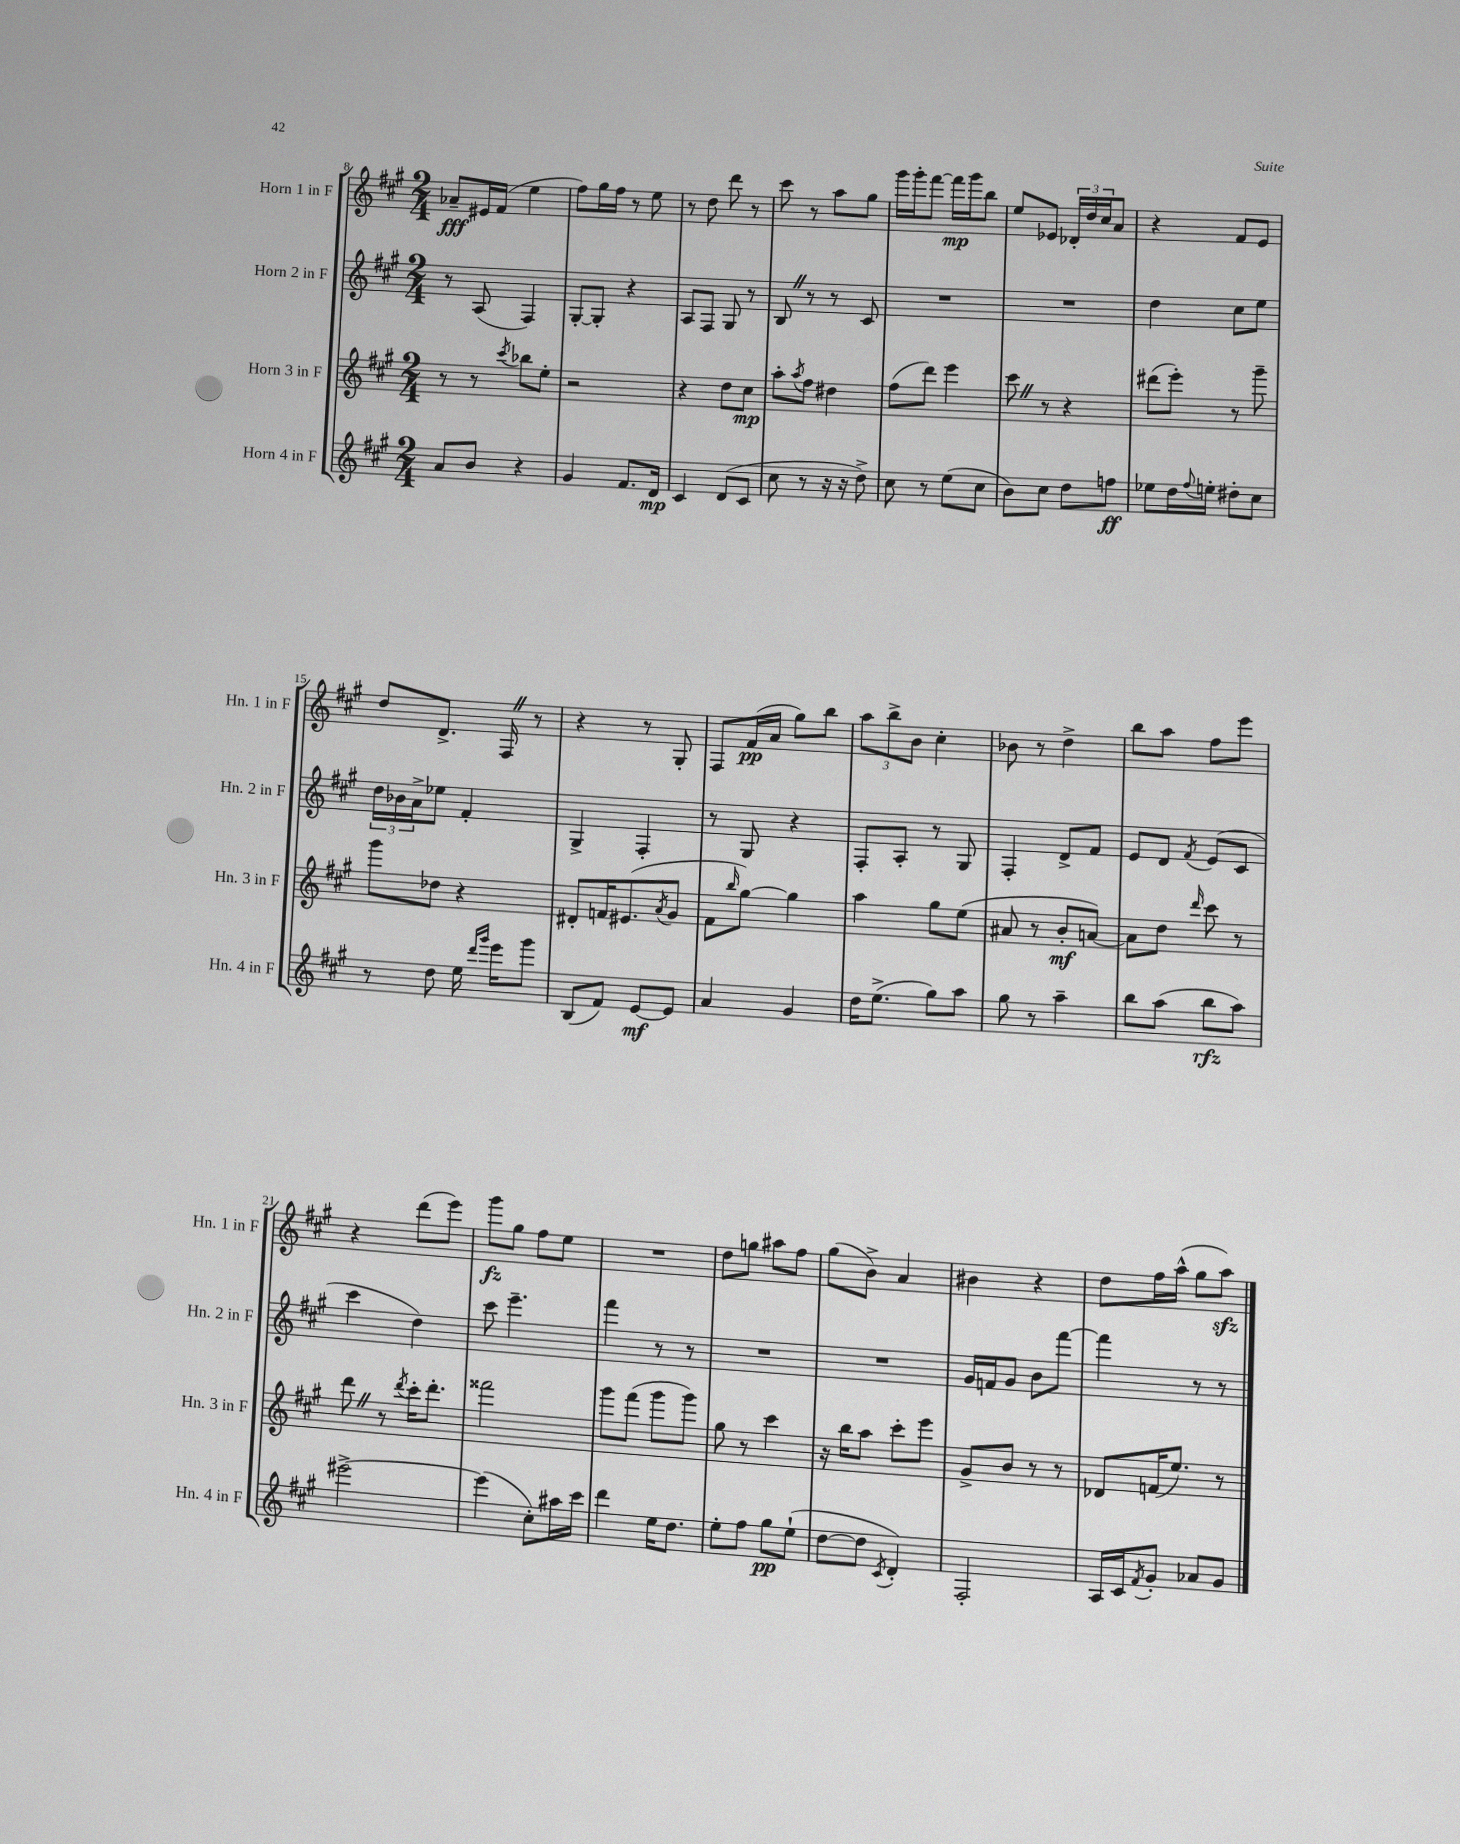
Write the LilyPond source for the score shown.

<<
\new StaffGroup <<
\new Staff = "s0" \with { instrumentName = "Horn 1 in F" shortInstrumentName = "Hn. 1 in F" } {
    \clef treble \key a \major \numericTimeSignature \time 2/4
    aes'8--\fff eis'16 fis'16( e''4 |
    fis''8) gis''16 fis''16 r8 e''8 |
    r8 d''8 d'''8 r8 |
    cis'''8 r8 a''8 gis''8 |
    gis'''16 gis'''16-. fis'''8~ fis'''16\mp gis'''16 b''8 |
    e''8 ees'8 \tuplet 3/2 { des'16-. d''16 cis''16 } a'8 |
    r4 fis'8 e'8 |
    d''8 d'8.-> fis16 \once \override BreathingSign.text = \markup { \musicglyph "scripts.caesura.straight" } \breathe r8 |
    r4 r8 gis8-. |
    fis8 fis'16\pp( a'16 gis''8) b''8 |
    \tuplet 3/2 { a''8 b''8-> b'8 } cis''4-. |
    bes'8 r8 d''4-> |
    b''8 a''8 fis''8 e'''8 |
    r4 d'''8( e'''8) |
    gis'''8\fz gis''8 fis''8 e''8 |
    R2 |
    d''8 g''8 ais''8 fis''8 |
    gis''8( b'8->) a'4 |
    bis'4 r4 |
    d''8 fis''16 a''16-^( gis''8 a''8\sfz) \bar "|." |
}
\new Staff = "s1" \with { instrumentName = "Horn 2 in F" shortInstrumentName = "Hn. 2 in F" } {
    \clef treble \key a \major \numericTimeSignature \time 2/4
    r8 a8( fis4) |
    gis8~-. gis8-. r4 |
    a8 fis8 gis8 r8 |
    b8 \once \override BreathingSign.text = \markup { \musicglyph "scripts.caesura.straight" } \breathe r8 r8 cis'8 |
    R2 |
    R2 |
    d''4 cis''8 e''8 |
    \tuplet 3/2 { d''16 bes'16 a'16-> } ees''8 fis'4-. |
    gis4-> fis4-. |
    r8 gis8 r4 |
    fis8-. a8-. r8 gis8 |
    fis4-. d'8-> fis'8 |
    e'8 d'8 \acciaccatura { fis'8 } e'8( cis'8 |
    cis'''4 d''4) |
    cis'''8 e'''4.-- |
    fis'''4 r8 r8 |
    R2 |
    R2 |
    gis'16 f'16 gis'8 b'8 fis'''8~ |
    fis'''4 r8 r8 \bar "|." |
}
\new Staff = "s2" \with { instrumentName = "Horn 3 in F" shortInstrumentName = "Hn. 3 in F" } {
    \clef treble \key a \major \numericTimeSignature \time 2/4
    r8 r8 \acciaccatura { cis'''8 } bes''8 e''8-. |
    r2 |
    r4 d''8 cis''8\mp |
    a''8-. \acciaccatura { a''8 } fis''8 dis''4 |
    fis''8( d'''8) e'''4 |
    cis'''8 \once \override BreathingSign.text = \markup { \musicglyph "scripts.caesura.straight" } \breathe r8 r4 |
    dis'''8( e'''8-.) r8 gis'''8-- |
    gis'''8 des''8 r4 |
    dis'8-. f'16 eis'8.( \acciaccatura { a'8 } gis'8 |
    fis'8 \grace { b''16 } gis''8~) gis''4 |
    a''4 gis''8 e''8( |
    ais'8 r8 b'8-.\mf a'8~) |
    a'8 d''8 \grace { d'''16 } cis'''8 r8 |
    d'''8 \once \override BreathingSign.text = \markup { \musicglyph "scripts.caesura.straight" } \breathe r8 \acciaccatura { d'''8 } cis'''16-. d'''8.-. |
    fisis'''2 |
    gis'''8 fis'''8( gis'''8 gis'''8) |
    gis''8 r8 cis'''4 |
    r16 b''16 a''8 cis'''8-. e'''8 |
    gis'8-> b'8 r8 r8 |
    des'8 f'16( e''8.) r8 \bar "|." |
}
\new Staff = "s3" \with { instrumentName = "Horn 4 in F" shortInstrumentName = "Hn. 4 in F" } {
    \clef treble \key a \major \numericTimeSignature \time 2/4
    a'8 b'8 r4 |
    gis'4 fis'8. d'16\mp |
    cis'4 d'8( cis'8 |
    cis''8 r8 r16 r16 d''8->) |
    cis''8 r8 e''8( cis''8 |
    b'8) cis''8 d''8 f''8\ff |
    ees''8 d''16 \appoggiatura { fis''8 } e''16-. dis''8-. cis''8 |
    r8 d''8 e''16 \grace { d'''16 gis'''16 } e'''16 gis'''8 |
    b8( fis'8) e'8~\mf e'8 |
    a'4 gis'4 |
    d''16 e''8.->( gis''8) a''8 |
    gis''8 r8 a''4-- |
    b''8 a''8( b''8\rfz a''8) |
    eis'''2~-> |
    eis'''4( cis''8-.) ais''16 cis'''16 |
    d'''4 e''16 d''8. |
    e''8-. fis''8 gis''8\pp e''8-!( |
    d''8~ d''8 \acciaccatura { cis'8 } d'4-.) |
    fis2-. |
    a16 cis'16 \acciaccatura { fis'8 } gis'8-. aes'8 gis'8 \bar "|." |
}
>>
>>
\layout { \context { \Score currentBarNumber = #8 } }
